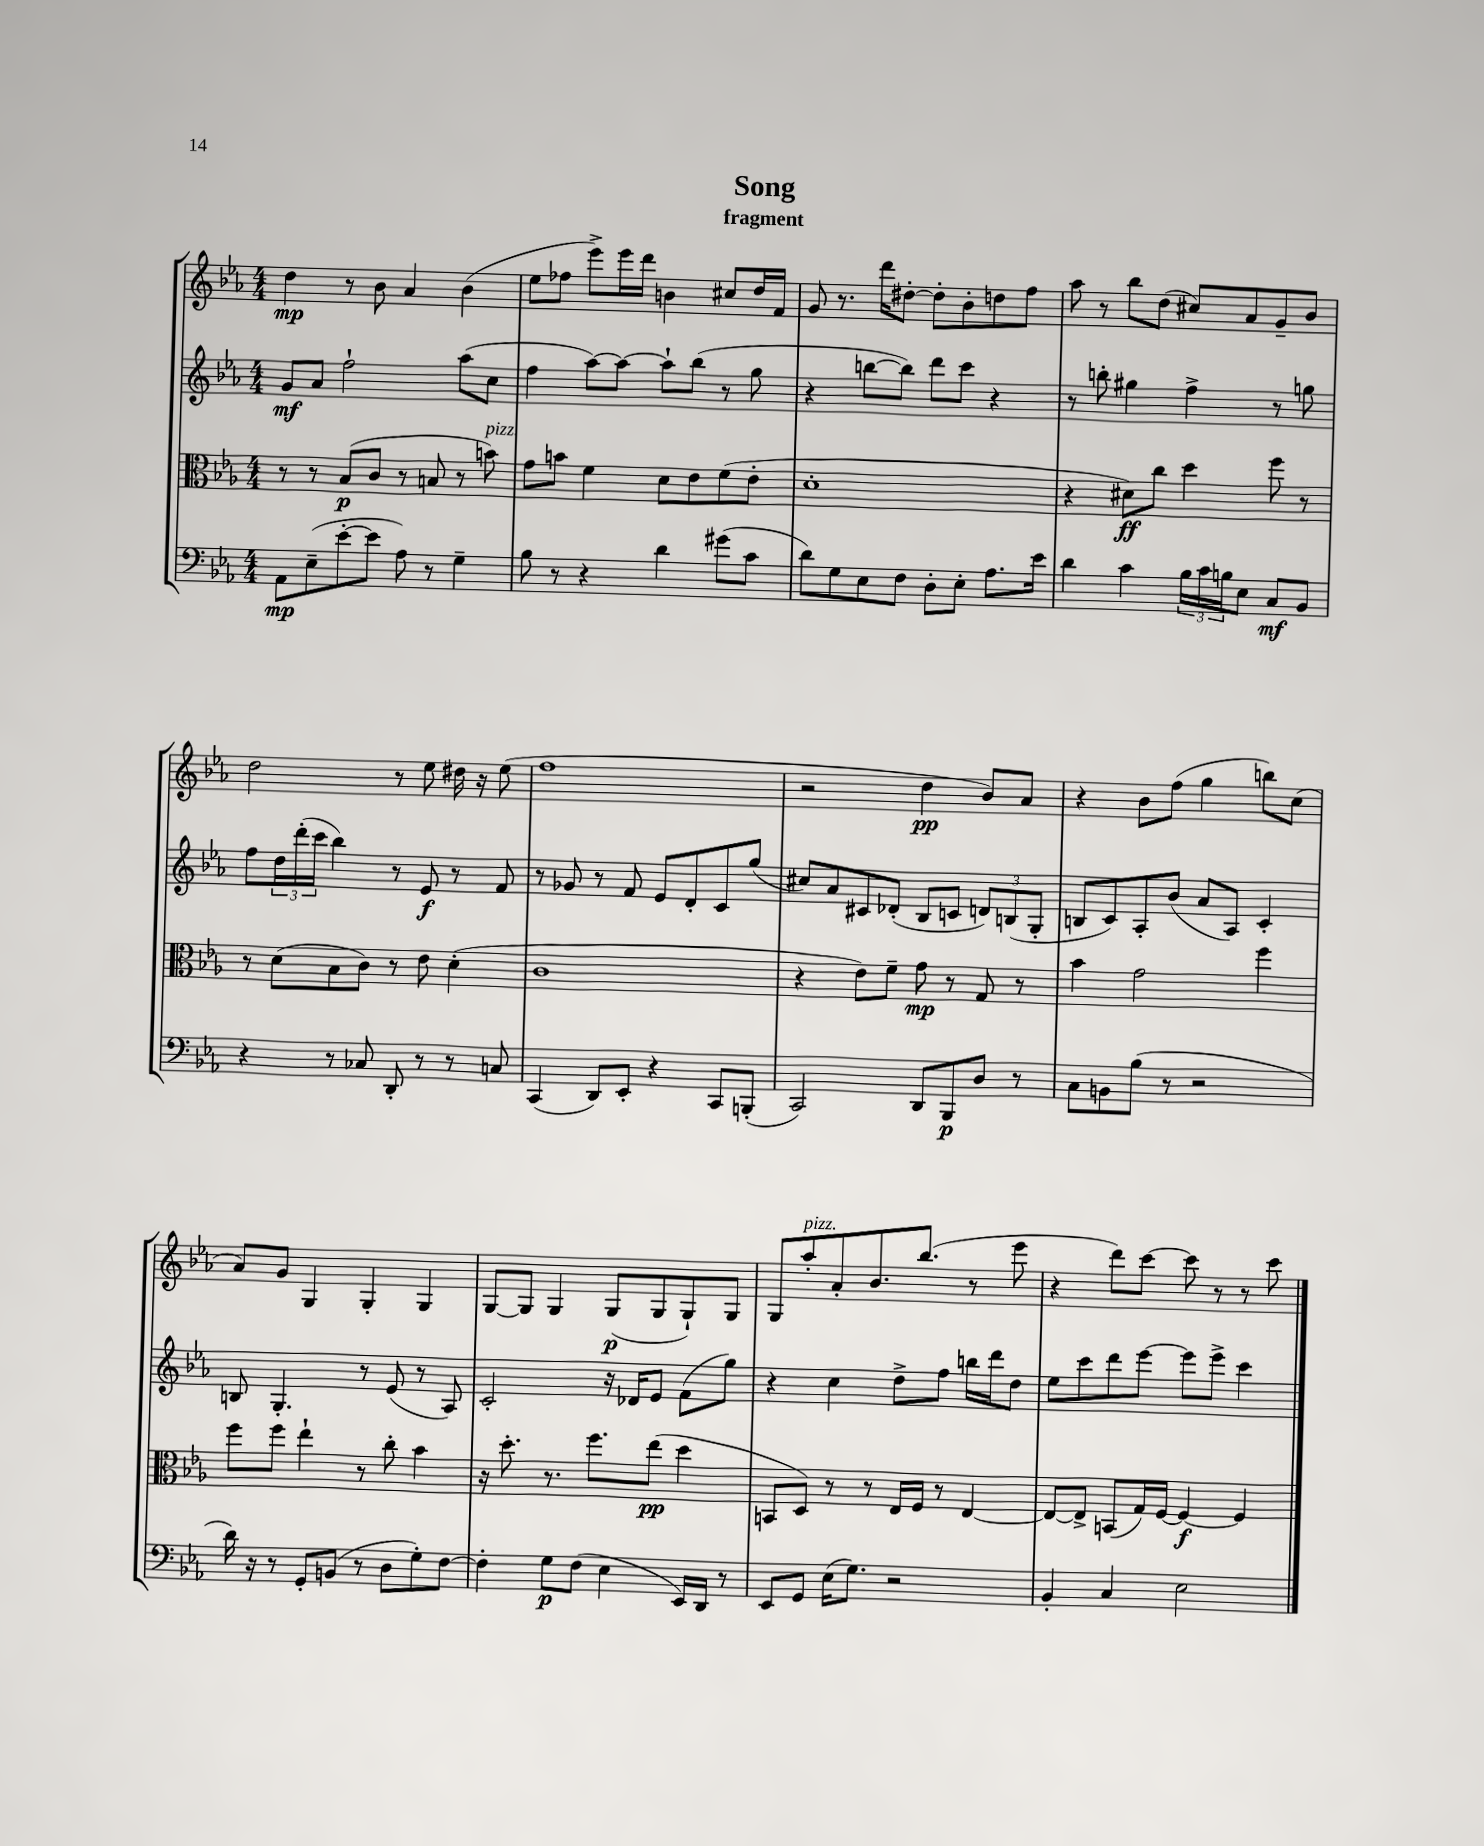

**kern	**dynam	**kern	**dynam	**kern	**dynam	**kern	**dynam
*part4	*part4	*part3	*part3	*part2	*part2	*part1	*part1
*staff4	*staff4	*staff3	*staff3	*staff2	*staff2	*staff1	*staff1
*clefF4	*	*clefC3	*	*clefG2	*	*clefG2	*
*k[b-e-a-]	*	*k[b-e-a-]	*	*k[b-e-a-]	*	*k[b-e-a-]	*
*M4/4	*	*M4/4	*	*M4/4	*	*M4/4	*
=1	=1	=1	=1	=1	=1	=1	=1
8AA-\L	mp	8r	.	8g/L	mf	4dd\	mp
(8E-~\	.	8r	.	8a-/J	.	.	.
[8e-'\	.	(8B-/L	p	2ff`\	.	8r	.
8e-\J]	.	8c/J	.	.	.	8b-\	.
8A-\)	.	8r	.	.	.	4a-/	.
8r	.	8Bn/	.	.	.	.	.
4G~\	.	8r	.	(8aa-\L	.	(4b-\	.
!	!	!LO:TX:a:i:t=pizz.	!	!	!	!	!
.	.	8bn\)	.	8cc\J	.	.	.
=2	=2	=2	=2	=2	=2	=2	=2
8B-\	.	8g\L	.	4ff\	.	8ee-\L	.
8r	.	8bn\J	.	.	.	8ff-X\J	.
4r	.	4f\	.	[8aa-\L)	.	8eee-^\L)	.
.	.	.	.	8aa-\J_	.	16eee-\L	.
.	.	.	.	.	.	16ddd\JJ	.
4d\	.	8d\L	.	8aa-`\L]	.	4bn\	.
.	.	8e-\	.	(8bb-\J	.	.	.
(8g#X\L	.	(8f\	.	8r	.	8cc#X/L	.
8c\J	.	8e-'\J	.	8gg\	.	16dd/L	.
.	.	.	.	.	.	16f/JJ	.
=3	=3	=3	=3	=3	=3	=3	=3
8d\L)	.	1d'	.	4r	.	8g/	.
8G\	.	.	.	.	.	8.r	.
8E-\	.	.	.	[8bbn\L	.	.	.
.	.	.	.	.	.	16ddd\KL	.
8F\J	.	.	.	8bb\J])	.	[8dd#X'\J	.
8D'\L	.	.	.	8ddd\L	.	8dd#'\L]	.
8E-'\J	.	.	.	8ccc\J	.	8b-'\	.
8.A-\L	.	.	.	4r	.	8ddn\	.
.	.	.	.	.	.	8ff\J	.
16e-\Jk	.	.	.	.	.	.	.
=4	=4	=4	=4	=4	=4	=4	=4
4d\	.	4r	.	8r	.	8aa-\	.
.	.	.	.	8bbn'\	.	8r	.
4c\	.	8d#X\L)	ff	4gg#X\	.	8bb-\L	.
.	.	8cc\J	.	.	.	(8dd\J	.
24B-\LL	.	4dd\	.	4ff^\	.	8cc#X/L)	.
24c\	.	.	.	.	.	.	.
24Bn\J	.	.	.	.	.	.	.
8E-\J	.	.	.	.	.	8a-/	.
8C/L	mf	8ff\	.	8r	.	8g~/	.
8BB-/J	.	8r	.	8ggn\	.	8b-/J	.
!!LO:LB:g=z
=5	=5	=5	=5	=5	=5	=5	=5
4r	.	8r	.	8ff\L	.	2dd\	.
.	.	(8d\L	.	24dd\L	.	.	.
.	.	.	.	(24ddd'\	.	.	.
.	.	.	.	24ccc\JJ	.	.	.
8r	.	8B-\	.	4bb-\)	.	.	.
8C-X/	.	8c\J)	.	.	.	.	.
8DD'/	.	8r	.	8r	.	8r	.
8r	.	8e-\	.	8e-/	f	8ee-\	.
8r	.	(4d'\	.	8r	.	16dd#X\	.
.	.	.	.	.	.	16r	.
8Cn/	.	.	.	8f/	.	(8ee-\	.
=6	=6	=6	=6	=6	=6	=6	=6
(4CC/	.	1c	.	8r	.	1ff	.
.	.	.	.	8g-X/	.	.	.
8DD/L)	.	.	.	8r	.	.	.
8EE-'/J	.	.	.	8f/	.	.	.
4r	.	.	.	8e-/L	.	.	.
.	.	.	.	8d'/	.	.	.
8CC/L	.	.	.	8c/	.	.	.
(8BBBn'/J	.	.	.	(8gg/J	.	.	.
=7	=7	=7	=7	=7	=7	=7	=7
2CC/)	.	4r	.	8cc#X/L)	.	2r	.
.	.	.	.	8a-/	.	.	.
.	.	8e-\L)	.	8c#X/	.	.	.
.	.	8f~\J	.	(8d-X'/J	.	.	.
8DD/L	.	8g\	mp	8B-/L	.	4dd\	pp
8BBB-/	p	8r	.	8cn/J	.	.	.
8D/J	.	8G/	.	12dn/L)	.	8b-/L)	.
.	.	.	.	(12Bn/	.	.	.
8r	.	8r	.	.	.	8a-/J	.
.	.	.	.	12G'/J	.	.	.
=8	=8	=8	=8	=8	=8	=8	=8
8C\L	.	4b-\	.	8Bn/L	.	4r	.
8BBn\	.	.	.	8c/)	.	.	.
(8B-\J	.	2g\	.	8A-'/	.	8b-\L	.
8r	.	.	.	(8b-/J	.	(8ff\J	.
2r	.	.	.	8a-/L	.	4gg\	.
.	.	.	.	8A-/J)	.	.	.
.	.	4ff\	.	4c'/	.	8bbn\L)	.
.	.	.	.	.	.	(8cc\J	.
!!LO:LB:g=z
=9	=9	=9	=9	=9	=9	=9	=9
16d\)	.	8ff\L	.	8Bn/	.	8a-/L)	.
16r	.	.	.	.	.	.	.
8r	.	8ff\J	.	4.G'/	.	8g/J	.
8GG'/L	.	4ee-`\	.	.	.	4G/	.
(8BBn/J	.	.	.	.	.	.	.
8r	.	8r	.	8r	.	4G'/	.
8D\L	.	8cc'\	.	(8e-/	.	.	.
8G'\)	.	4b-\	.	8r	.	4G/	.
[8F\J	.	.	.	8A-/)	.	.	.
=10	=10	=10	=10	=10	=10	=10	=10
4F'\]	.	16r	.	2c'/	.	[8G/L	.
.	.	8.dd'\	.	.	.	.	.
.	.	.	.	.	.	8G/J]	.
8G\L	p	8.r	.	.	.	4G/	.
(8F\J	.	.	.	.	.	.	.
.	.	8.ff\L	.	.	.	.	.
4E-\	.	.	.	16r	.	(8G/L	p
.	.	.	.	16d-X/KL	.	.	.
.	.	(8ee-\J	pp	8e-/J	.	8G/	.
16EE-/LL)	.	4dd\	.	(8f\L	.	8G`/)	.
16DD/JJ	.	.	.	.	.	.	.
8r	.	.	.	8gg\J)	.	8G/J	.
=11	=11	=11	=11	=11	=11	=11	=11
8EE-/L	.	8BBn/L	.	4r	.	8G/L	.
!	!	!	!	!	!	!LO:TX:a:i:t=pizz.	!
8GG/J	.	8D/J)	.	.	.	8aa-'/	.
(16E-\KL	.	8r	.	4cc\	.	8a-'/	.
8.G\J)	.	.	.	.	.	.	.
.	.	8r	.	.	.	8.b-/	.
2r	.	16E-/LL	.	8dd^\L	.	.	.
.	.	16F/JJ	.	.	.	(8.bb-/J	.
.	.	8r	.	8ff\J	.	.	.
.	.	[4E-/	.	16bbn\LL	.	8r	.
.	.	.	.	16ddd\J	.	.	.
.	.	.	.	8dd\J	.	8eee-\	.
=12	=12	=12	=12	=12	=12	=12	=12
4BB-'/	.	8E-/L_	.	8ee-\L	.	4r	.
.	.	8E-^/J]	.	8ccc\	.	.	.
4C/	.	(8BBn/L	.	8ddd\	.	8ddd\L)	.
.	.	16G/L)	.	[8eee-\J	.	[8ccc\J	.
.	.	[16F/JJ	.	.	.	.	.
2E-\	.	4F/_	f	8eee-\L]	.	8ccc\]	.
.	.	.	.	8eee-^\J	.	8r	.
.	.	4F/]	.	4ccc\	.	8r	.
.	.	.	.	.	.	8ccc\	.
==	==	==	==	==	==	==	==
*-	*-	*-	*-	*-	*-	*-	*-
